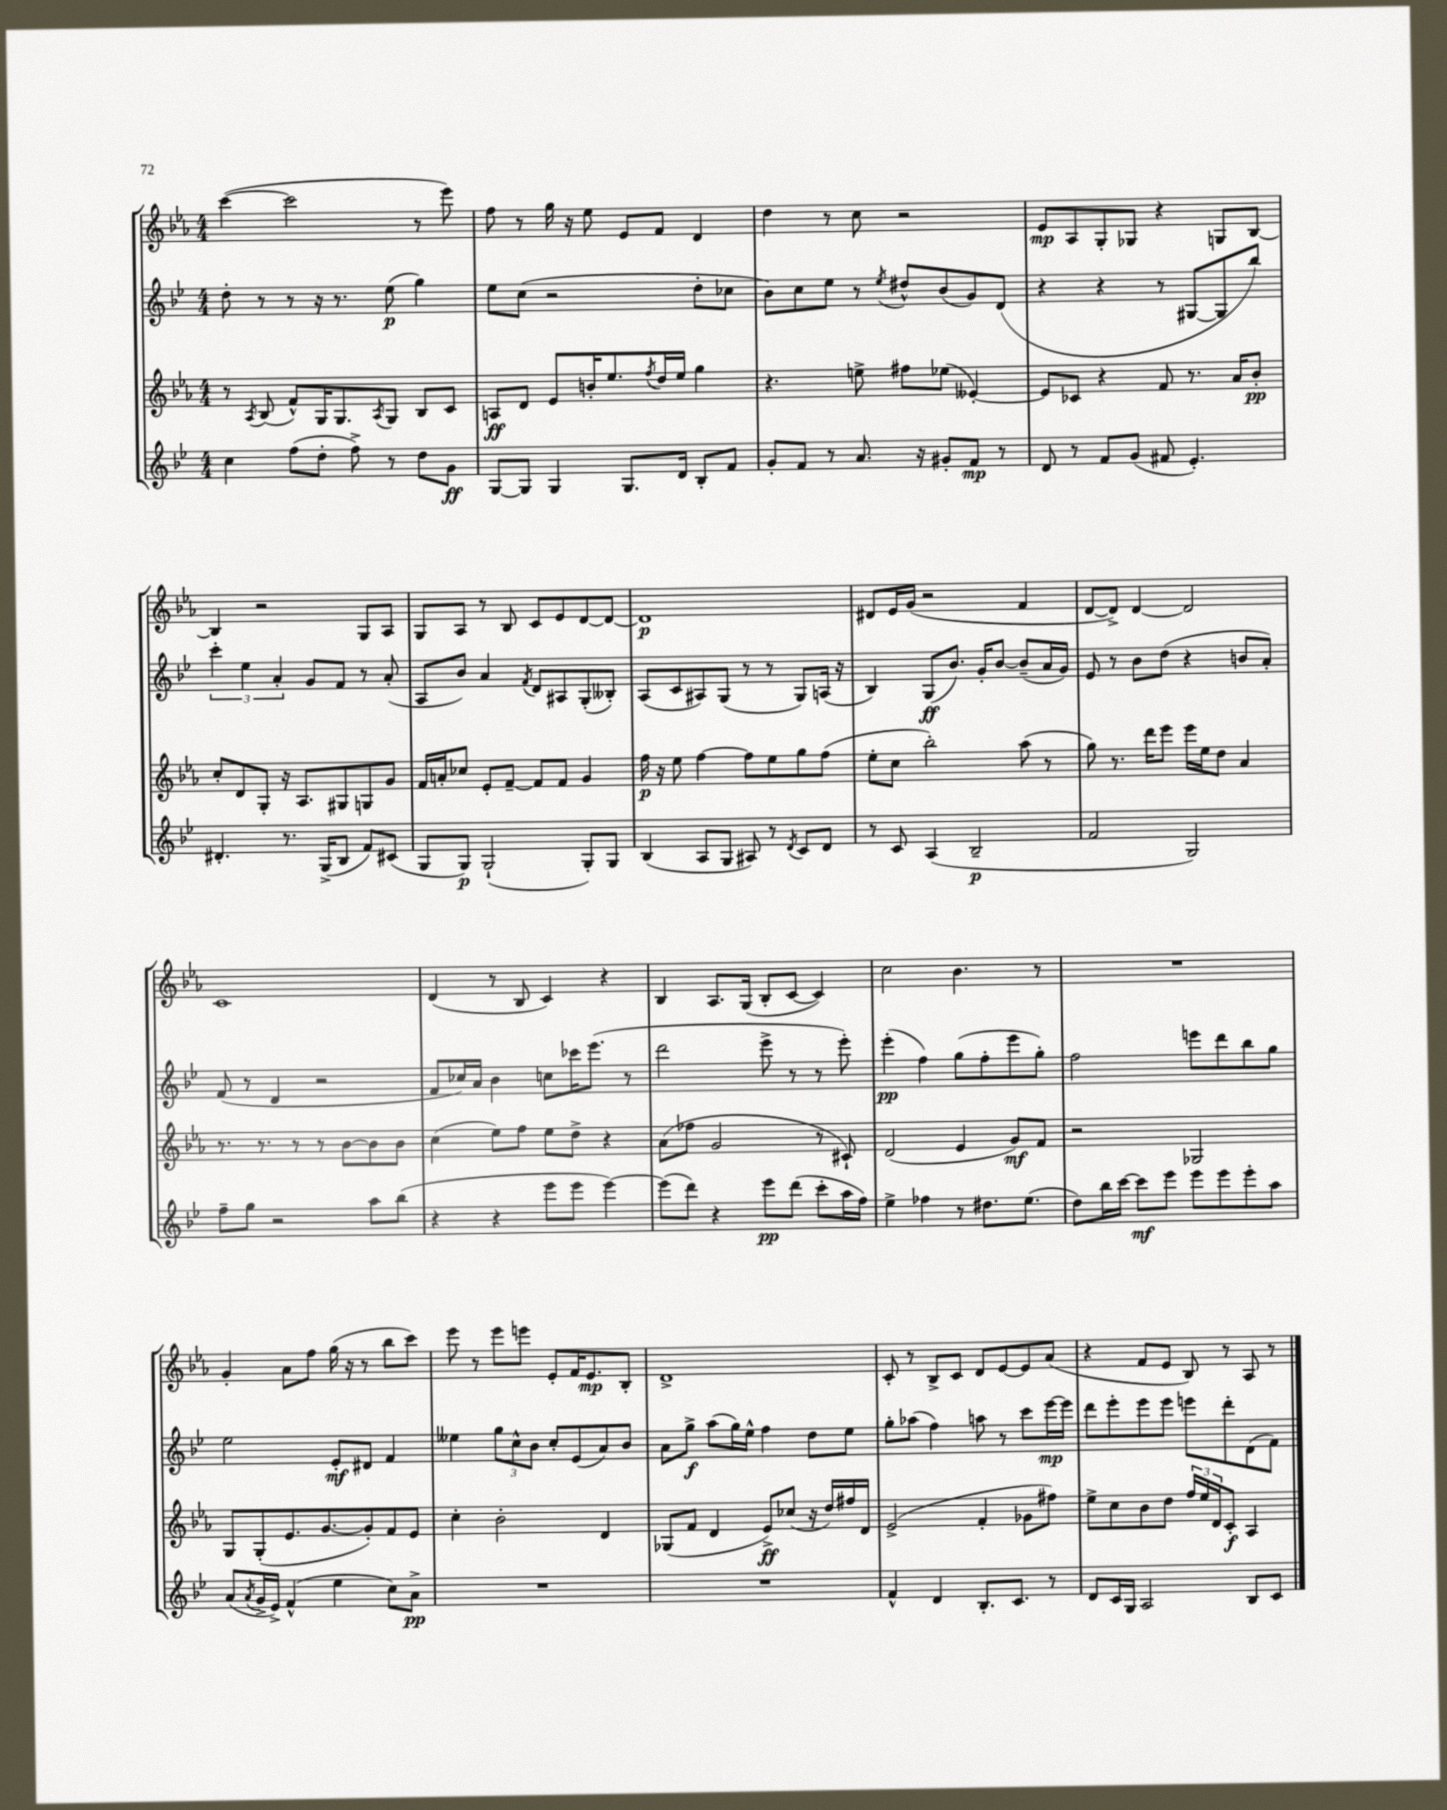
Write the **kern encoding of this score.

**kern	**dynam	**kern	**dynam	**kern	**dynam	**kern	**dynam
*part4	*part4	*part3	*part3	*part2	*part2	*part1	*part1
*staff4	*staff4	*staff3	*staff3	*staff2	*staff2	*staff1	*staff1
*clefG2	*	*clefG2	*	*clefG2	*	*clefG2	*
*k[b-e-]	*	*k[b-e-a-]	*	*k[b-e-]	*	*k[b-e-a-]	*
*M4/4	*	*M4/4	*	*M4/4	*	*M4/4	*
=131	=131	=131	=131	=131	=131	=131	=131
4cc\	.	8r	.	8dd'\	.	([4ccc\	.
.	.	8qA-/	.	.	.	.	.
.	.	(8B-/	.	8r	.	.	.
(8ff\L	.	8f^^/L)	.	8r	.	2ccc\]	.
8dd'\J	.	16G/K	.	16r	.	.	.
.	.	8.G/	.	8.r	.	.	.
8ff^\)	.	.	.	.	.	.	.
.	.	8qA-/	.	.	.	.	.
8r	.	8G/J	.	(8ee-\	p	.	.
8dd\L	.	8B-/L	.	4gg\)	.	8r	.
8g\J	ff	8c/J	.	.	.	8eee-\)	.
=132	=132	=132	=132	=132	=132	=132	=132
[8G/L	.	8An/L	ff	8ee-\L	.	8ff\	.
8G/J]	.	8d/J	.	(8cc\J	.	8r	.
4G/	.	8e-/L	.	2r	.	16gg\	.
.	.	.	.	.	.	16r	.
.	.	16bn'/K	.	.	.	8ee-\	.
.	.	8.ee-/	.	.	.	.	.
8.G/L	.	.	.	.	.	8e-/L	.
.	.	8qff/	.	.	.	.	.
.	.	16dd/L	.	.	.	8f/J	.
16d/Jk	.	16ee-/JJ	.	.	.	.	.
8B-'/L	.	4gg\	.	8dd'\L	.	4d/	.
8f/J	.	.	.	8cc-X\J	.	.	.
=133	=133	=133	=133	=133	=133	=133	=133
8g'/L	.	4.r	.	8b-\L)	.	4dd\	.
8f/J	.	.	.	8cc\	.	.	.
8r	.	.	.	8ee-\J	.	8r	.
8.a/	.	8een^\	.	8r	.	8cc\	.
.	.	.	.	8qee-/	.	.	.
.	.	8ff#X\L	.	8dd#X^^/L	.	2r	.
16r	.	.	.	.	.	.	.
8g#X'/L	.	(8ee-X\J	.	(8b-/	.	.	.
8f/J	mp	[4e--X'/)	.	8g/)	.	.	.
8r	.	.	.	(8d/J	.	.	.
=134	=134	=134	=134	=134	=134	=134	=134
8d/	.	8e--/L]	.	4r	.	8e-/L	mp
8r	.	8c-X/J	.	.	.	8A-/	.
8f/L	.	4r	.	4r	.	8G'/	.
(8g/J	.	.	.	.	.	8G-X/J	.
8f#X/	.	8f/	.	8r	.	4r	.
4.e-'/)	.	8.r	.	[8G#X/L	.	.	.
.	.	.	.	8G#/]	.	8Gn/L	.
.	.	16a-/KL	.	.	.	.	.
.	.	8b-'/J	pp	8bb-/J)	.	[8B-/J	.
!!LO:LB:g=z
=135	=135	=135	=135	=135	=135	=135	=135
4.d#X'/	.	8cc'/L	.	6ccc'\	.	4B-/]	.
.	.	8d/	.	.	.	.	.
.	.	.	.	6ee-\	.	.	.
.	.	8G'/J	.	.	.	2r	.
.	.	.	.	6a'/	.	.	.
8.r	.	16r	.	.	.	.	.
.	.	8.A-/L	.	.	.	.	.
.	.	.	.	8g/L	.	.	.
(16G^/KL	.	.	.	.	.	.	.
8B-/J	.	8G#X/	.	8f/J	.	.	.
8f/L)	.	8Gn/	.	8r	.	8G/L	.
(8c#X/J	.	8g/J	.	(8a'/	.	8A-/J	.
=136	=136	=136	=136	=136	=136	=136	=136
8G/L	.	16f/LL	.	8A/L	.	8G/L	.
.	.	16an'/J	.	.	.	.	.
8G/J)	p	8cc-X/J	.	8b-/J)	.	8A-/J	.
(2G`/	.	8e-'/L	.	4a/	.	8r	.
.	.	[8f~/J	.	.	.	8B-/	.
.	.	.	.	8qf/	.	.	.
.	.	8f/L]	.	8d/L	.	8c/L	.
.	.	8f/J	.	8A#X/	.	8e-/	.
8G'/L)	.	4g/	.	(8G'/	.	[8d/	.
8G/J	.	.	.	8B--X'/J)	.	8d/J_	.
=137	=137	=137	=137	=137	=137	=137	=137
(4B-/	.	16ff\	p	(8A/L	.	1d]	p
.	.	16r	.	.	.	.	.
.	.	8ee-\	.	8c/	.	.	.
8A/L	.	[4ff\	.	8A#X/)	.	.	.
8G/J	.	.	.	(8G/J	.	.	.
8A#X/)	.	8ff\L]	.	8r	.	.	.
8r	.	8ee-\	.	8r	.	.	.
8qd/	.	.	.	.	.	.	.
8c/L	.	8gg\	.	8G/L)	.	.	.
8d/J	.	(8ff\J	.	(16An/Jk	.	.	.
.	.	.	.	16r	.	.	.
=138	=138	=138	=138	=138	=138	=138	=138
8r	.	8ee-'\L	.	4B-/)	.	8d#X/L	.
8c/	.	8cc\J	.	.	.	16e-/L	.
.	.	.	.	.	.	(16g/JJ	.
(4A/	.	2bb-'\)	.	(8G/L	ff	2r	.
.	.	.	.	8.b-/J)	.	.	.
2B-~/	p	.	.	.	.	.	.
.	.	.	.	16g'/KL	.	.	.
.	.	.	.	[8b-/J	.	.	.
.	.	(8aa-\	.	(8b-~/L]	.	4f/	.
.	.	8r	.	16a/L	.	.	.
.	.	.	.	16g/JJ)	.	.	.
=139	=139	=139	=139	=139	=139	=139	=139
2f/	.	8gg\)	.	8e-/	.	[8d/L	.
.	.	8.r	.	8r	.	8d^/J])	.
.	.	.	.	8b-\L	.	[4d/	.
.	.	16ddd\KL	.	.	.	.	.
.	.	8eee-\J	.	(8dd\J	.	.	.
2G/)	.	16eee-\LL	.	4r	.	2d/]	.
.	.	16ee-\J	.	.	.	.	.
.	.	8dd\J	.	.	.	.	.
.	.	4a-/	.	8bn/L	.	.	.
.	.	.	.	8a'/J)	.	.	.
!!LO:LB:g=z
=140	=140	=140	=140	=140	=140	=140	=140
8ff~\L	.	8.r	.	(8f/	.	1c	.
8gg\J	.	.	.	8r	.	.	.
.	.	8.r	.	.	.	.	.
2r	.	.	.	4d/	.	.	.
.	.	8r	.	.	.	.	.
.	.	8r	.	2r	.	.	.
.	.	[8b-\L	.	.	.	.	.
8aa\L	.	8b-\]	.	.	.	.	.
(8bb-\J	.	8b-\J	.	.	.	.	.
=141	=141	=141	=141	=141	=141	=141	=141
4r	.	(4cc\	.	8f/L	.	(4d/	.
.	.	.	.	16cc-X/L)	.	.	.
.	.	.	.	16a/JJ	.	.	.
4r	.	8ee-\L)	.	4b-\	.	8r	.
.	.	8ff\J	.	.	.	8B-/	.
8eee-\L	.	8ee-\L	.	8ccn\L	.	4c/)	.
8eee-\J	.	8dd^\J	.	16ccc-X\K	.	.	.
.	.	.	.	(8.eee-\J	.	.	.
[4eee-\)	.	4r	.	.	.	4r	.
.	.	.	.	8r	.	.	.
=142	=142	=142	=142	=142	=142	=142	=142
(8eee-\L]	.	(8a-\L	.	2ddd\	.	4B-/	.
8ddd\J)	.	8ff-X\J	.	.	.	.	.
4r	.	2g/	.	.	.	8.A-/L	.
.	.	.	.	.	.	(16G/Jk	.
8eee-\L	pp	.	.	8eee-^\	.	8B-'/L	.
(8ddd\J	.	.	.	8r	.	[8c/J	.
8ccc'\L	.	8r	.	8r	.	4c/])	.
16aa\L	.	8c#X`/)	.	8eee-'\)	.	.	.
16ff\JJ)	.	.	.	.	.	.	.
=143	=143	=143	=143	=143	=143	=143	=143
4ee-^\	.	(2d/	.	(4eee-'\	pp	2cc\	.
4ff-X\	.	.	.	4ff\)	.	.	.
8r	.	4e-/	.	(8gg\L	.	4.b-\	.
8.dd#X\L	.	.	.	8ff'\	.	.	.
.	.	8g/L)	mf	8eee-\	.	.	.
(8.ee-\J	.	.	.	.	.	.	.
.	.	8f/J	.	8gg'\J)	.	8r	.
=144	=144	=144	=144	=144	=144	=144	=144
8dd\L)	.	2r	.	2ff\	.	1r	.
16bb-\L	.	.	.	.	.	.	.
[16ccc\JJ	.	.	.	.	.	.	.
8ccc\L]	mf	.	.	.	.	.	.
8eee-\J	.	.	.	.	.	.	.
8eee-\L	.	2G-X/	.	8eeen\L	.	.	.
8eee-\	.	.	.	8ddd\	.	.	.
8eee-'\	.	.	.	8bb-\	.	.	.
8aa\J	.	.	.	8gg\J	.	.	.
!!LO:LB:g=z
=145	=145	=145	=145	=145	=145	=145	=145
(8a/L	.	8G/L	.	2ee-\	.	4g'/	.
8qa/	.	.	.	.	.	.	.
16g^/L	.	(8G'/	.	.	.	.	.
16e-^/JJ)	.	.	.	.	.	.	.
(4f^^/	.	8.e-/	.	.	.	8a-\L	.
.	.	.	.	.	.	8ff\J	.
.	.	[8.g/	.	.	.	.	.
4ee-\	.	.	.	8e-'/L	mf	(16gg\	.
.	.	.	.	.	.	16r	.
.	.	8g'/])	.	8d#X/J	.	8r	.
8cc\L)	.	8f/	.	4f/	.	8bb-\L	.
8a^\J	pp	8e-/J	.	.	.	8ccc\J)	.
=146	=146	=146	=146	=146	=146	=146	=146
1r	.	4cc'\	.	4ee--X\	.	8eee-\	.
.	.	.	.	.	.	8r	.
.	.	2b-'\	.	12gg\L	.	8eee-\L	.
.	.	.	.	12cc^^\	.	.	.
.	.	.	.	.	.	8eeen\J	.
.	.	.	.	12b-\J	.	.	.
.	.	.	.	8cc'/L	.	8e-'/L	.
.	.	.	.	(8e-/	.	16f/K	.
.	.	.	.	.	.	8.e-/	mp
.	.	4d/	.	8a/)	.	.	.
.	.	.	.	8b-/J	.	8B-'/J	.
=147	=147	=147	=147	=147	=147	=147	=147
1r	.	(8G-X/L	.	8a\L	.	1d^	.
.	.	8f/J	.	8gg^\J	f	.	.
.	.	4d/	.	(8aa\L	.	.	.
.	.	.	.	16gg\L)	.	.	.
.	.	.	.	16ee-^^\JJ	.	.	.
.	.	8e-^/L)	ff	4ff\	.	.	.
.	.	(8cc-X/J	.	.	.	.	.
.	.	16r	.	8dd\L	.	.	.
.	.	16dd/LL)	.	.	.	.	.
.	.	16ff#X/	.	8ee-\J	.	.	.
.	.	16d/JJ	.	.	.	.	.
=148	=148	=148	=148	=148	=148	=148	=148
4f^^/	.	(2e-^/	.	8gg'\L	.	8c'/	.
.	.	.	.	(8aa-X\J	.	8r	.
4d/	.	.	.	4ff\)	.	8B-^/L	.
.	.	.	.	.	.	8c/J	.
8.B-'/L	.	4f'/	.	8aan\	.	8d/L	.
.	.	.	.	8r	.	[8e-/	.
8.c/J	.	.	.	.	.	.	.
.	.	8g-X\L	.	8ccc\L	.	8e-/]	.
8r	.	8ff#X\J)	.	[16eee-\L	mp	(8a-/J	.
.	.	.	.	16eee-\JJ]	.	.	.
=149	=149	=149	=149	=149	=149	=149	=149
8d/L	.	8ee-^\L	.	8ddd\L	.	4r	.
16c/L	.	8cc\	.	8eee-'\	.	.	.
16G/JJ	.	.	.	.	.	.	.
2A/	.	8b-\	.	8eee-\	.	8f/L	.
.	.	8dd\J	.	8eee-\J	.	8e-/J	.
.	.	24ff/LL	.	8eeen\L	.	8B-/)	.
.	.	24ee-/	.	.	.	.	.
.	.	24d/J	.	.	.	.	.
.	.	8c'/J	f	8ddd'\	.	8r	.
8B-/L	.	4A-/	.	(8d\	.	8A-/	.
8c/J	.	.	.	8f\J)	.	8r	.
==	==	==	==	==	==	==	==
*-	*-	*-	*-	*-	*-	*-	*-
